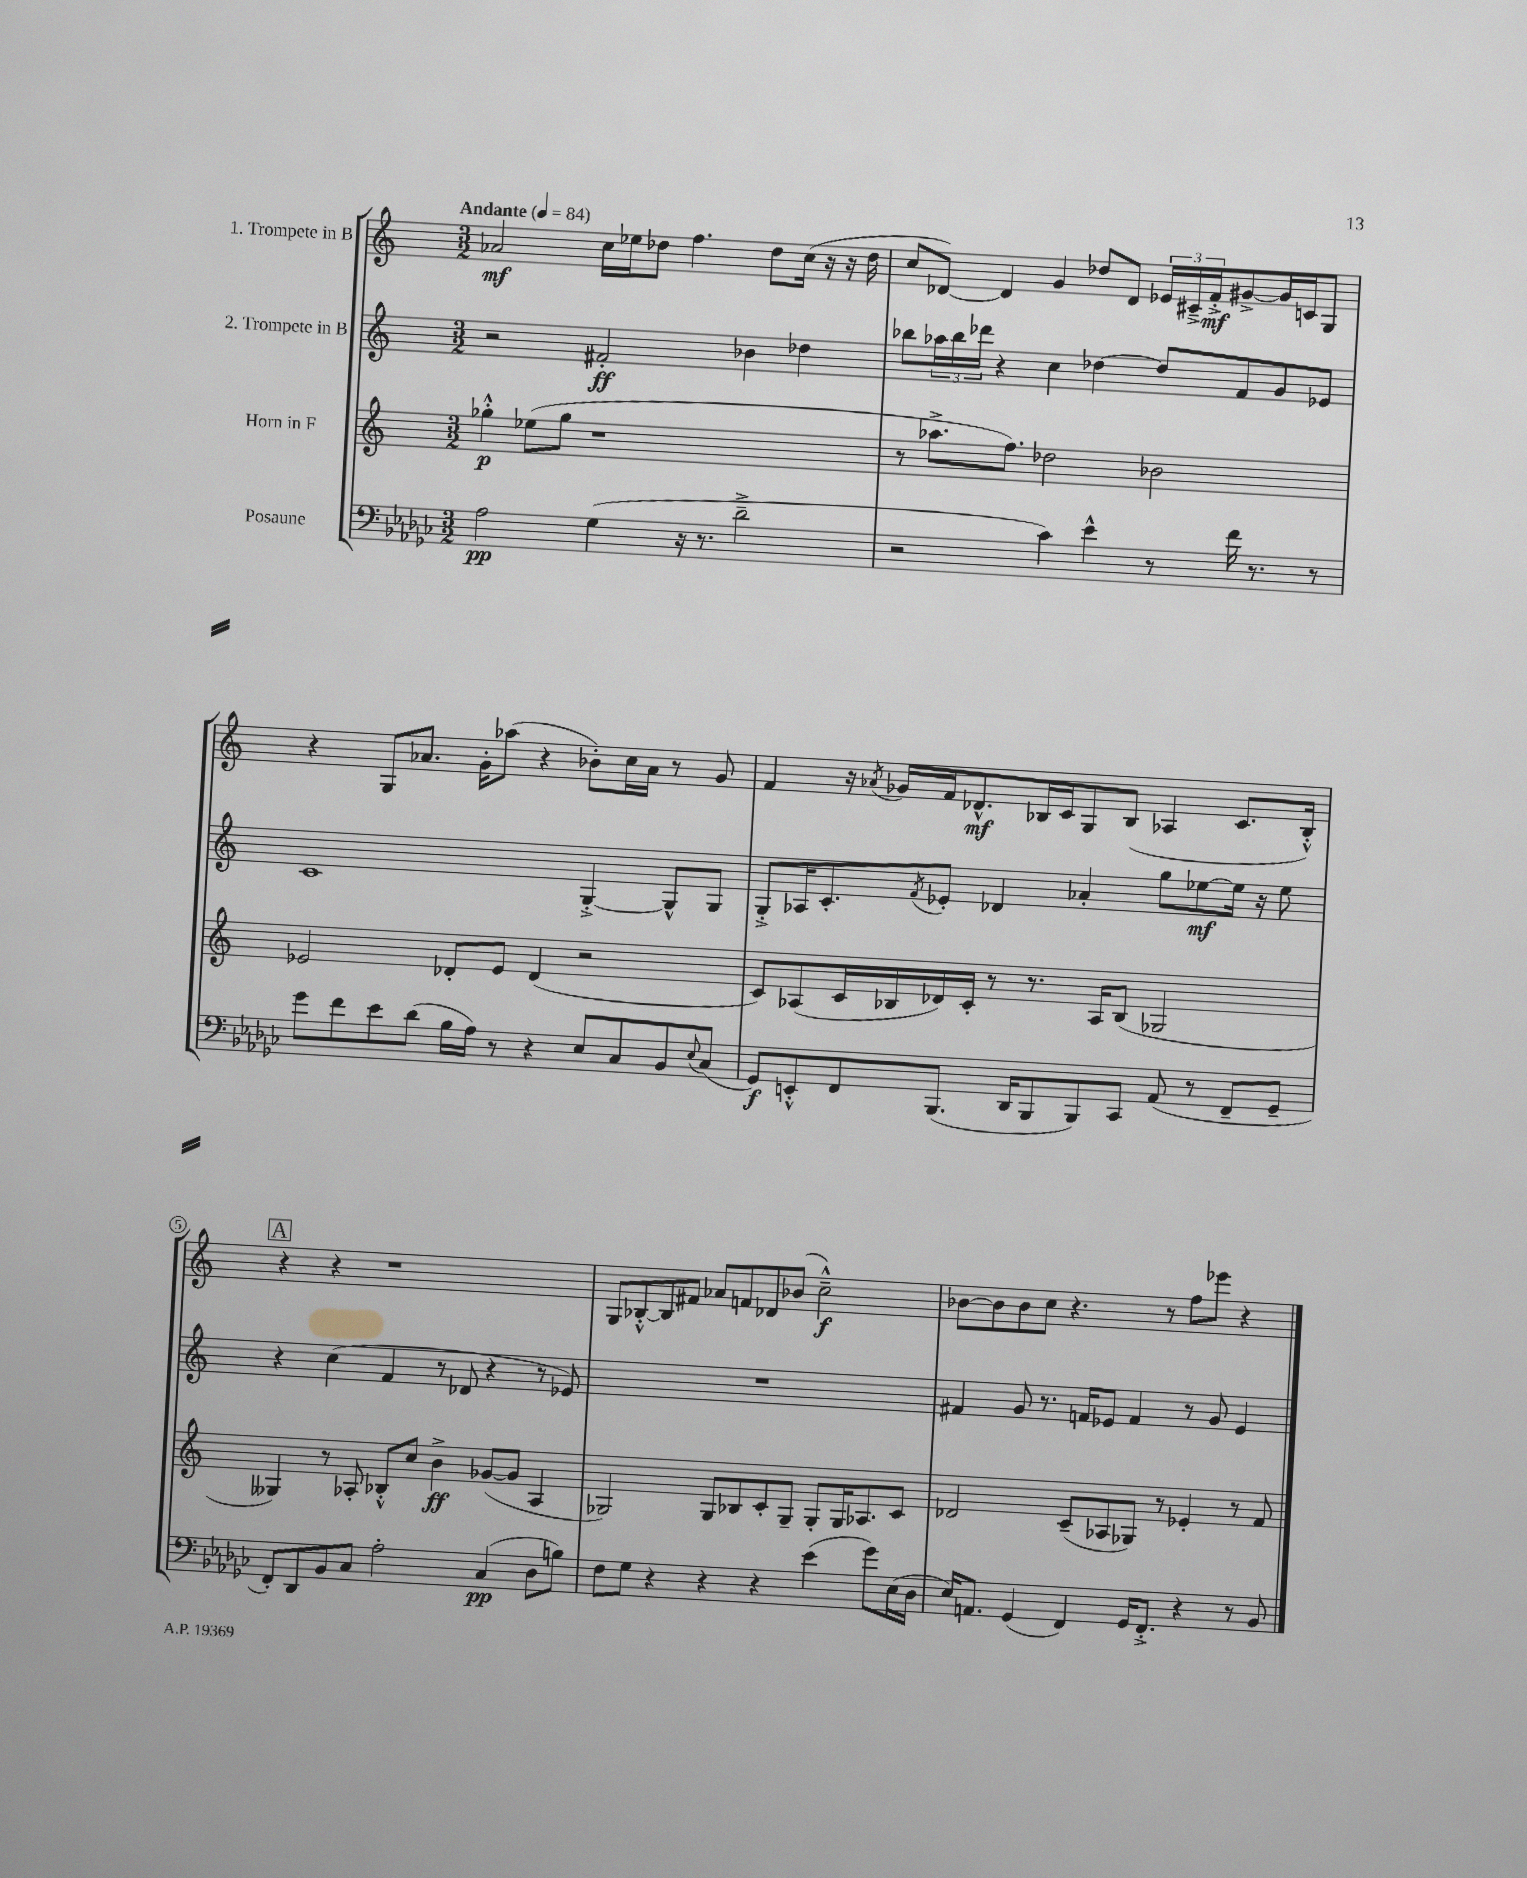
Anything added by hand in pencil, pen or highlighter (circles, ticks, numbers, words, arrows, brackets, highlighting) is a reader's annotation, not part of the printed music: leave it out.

**kern	**kern	**kern	**kern
*staff4	*staff3	*staff2	*staff1
*clefF4	*clefG2	*clefG2	*clefG2
*k[b-e-a-d-g-c-]	*k[]	*k[]	*k[]
*M3/2	*M3/2	*M3/2	*M3/2
*MM84	*MM84	*MM84	*MM84
2A-\	4gg-'^^\	2r	2a-/
.	(8ee-\L	.	.
.	8gg-\J	.	.
(4G-\	1r	2f#'/	16cc\LL
.	.	.	16ee-\J
.	.	.	8dd-\J
16r	.	.	4.ff\
8.r	.	.	.
2d-~^\	.	4b-\	.
.	.	.	8dd-\L
.	.	4dd-\	(16cc\Jk
.	.	.	16r
.	.	.	16r
.	.	.	16dd-\
=	=	=	=
2r	8r	8bb-\L	8cc/L
.	8.aa-^\L	24aa-\L	[8d-/J)
.	.	24bb-\	.
.	.	24ddd-\JJ	.
.	.	4r	4d-/]
.	8.ff\J)	.	.
4c-\)	2dd-\	4cc\	4g/
4e-^^\	.	[4dd-\	8dd-/L
.	.	.	8d-/J
8r	2b-\	8dd-/]L	24e-/LL
.	.	.	24c#~^/
.	.	.	24f'^/J
16f\	.	8f/	[8g#^/
8.r	.	.	.
.	.	8g/	16g#/]L
.	.	.	16c/J
8r	.	8e-/J	8G/J
=	=	=	=
8g-\L	2e-/	1c	4r
8f\	.	.	.
8e-\	.	.	8G/L
(8d-\J	.	.	8.a-/J
16B-\LL	8d-'/L	.	.
16A-\JJ)	.	.	16g'\LK
8r	8e-/J	.	(8aa-\J
4r	(4d-/	.	4r
8E-/L	2r	[4G'^/	8b-'\L)
8C-/	.	.	16cc\L
.	.	.	16a-\JJ
8BB-/	.	8G^^/]L	8r
8qqE-/	.	.	.
(8C-/J	.	8G/J	8g/
=	=	=	=
8GG-/L)	8c/L)	8G'^/L	4f/
8EE'^^/	(8A-/	16A-/K	.
.	.	8.c'/	.
8FF/	16c/L	.	16r
.	.	.	8qa-/
.	16B-/	.	16g-/LL
.	.	8qf/	.
(8.BBB-/J	16d-/)	8e-'/J	16f/J
.	16c'/JJ	.	8.d-^^/
.	8r	4d-/	.
16DD-/LK	.	.	.
8BBB-/	8.r	.	16B-/L
.	.	.	16c/J
8BBB-/)	.	4a-'/	8G/
.	16A-/LK	.	.
8CC-/J	(8B-/J	.	(8B-/J
(8AA-/	2G-/	8gg\L	4A-/
8r	.	[8ee-\	.
8FF~/L	.	16ee-\]Jk	8.c/L
.	.	16r	.
8GG-~/J	.	8ee-\	.
.	.	.	16B-'^^/Jk)
=	=	=	=
8FF'/L)	4G--/)	4r	4r
8DD-/	.	.	.
8BB-/	8r	(4cc\	4r
8C-/J	8A-'/	.	.
2A-'\	8B-'^^/L	4f/	1r
.	8cc/J	.	.
.	4b^\	8r	.
.	.	8d-/	.
(4C-/	([8g-/L	4r	.
.	8g-/]J	.	.
8D-\L	4A-/	8r	.
8B\J)	.	8e-/)	.
=	=	=	=
8F\L	2G-/)	1.r	8G/L
8G-\J	.	.	[8B-'^^/
4r	.	.	8B-/]
.	.	.	8f#/J
4r	8G-/L	.	8a-/L
.	8B-/	.	8f/
4r	8c'/	.	8d-/
.	8G-~/J	.	(8b-/J
(4e-\	8G-'/L	.	2cc~^^\)
.	16G-/K	.	.
.	8.A-/	.	.
8g-\L)	.	.	.
(16E-\L	8c/J	.	.
16D-\JJ	.	.	.
=	=	=	=
16E-/LK)	2d-/	4f#/	[8b-\L
8.AA/J	.	.	.
.	.	.	8b-\]
(4GG-/	.	8g/	8b-\
.	.	8.r	8cc\J
4FF/)	(8c~/L	.	4.r
.	.	16f/LK	.
.	8A-/	8e-/J	.
16GG-/LK	8G-/J)	4f/	.
8.FF'^/J	.	.	.
.	8r	.	8r
4r	4e-'/	8r	8ff\L
.	.	8g/	8eee-\J
8r	8r	4e-/	4r
8BB-/	8f/	.	.
==	==	==	==
*-	*-	*-	*-
